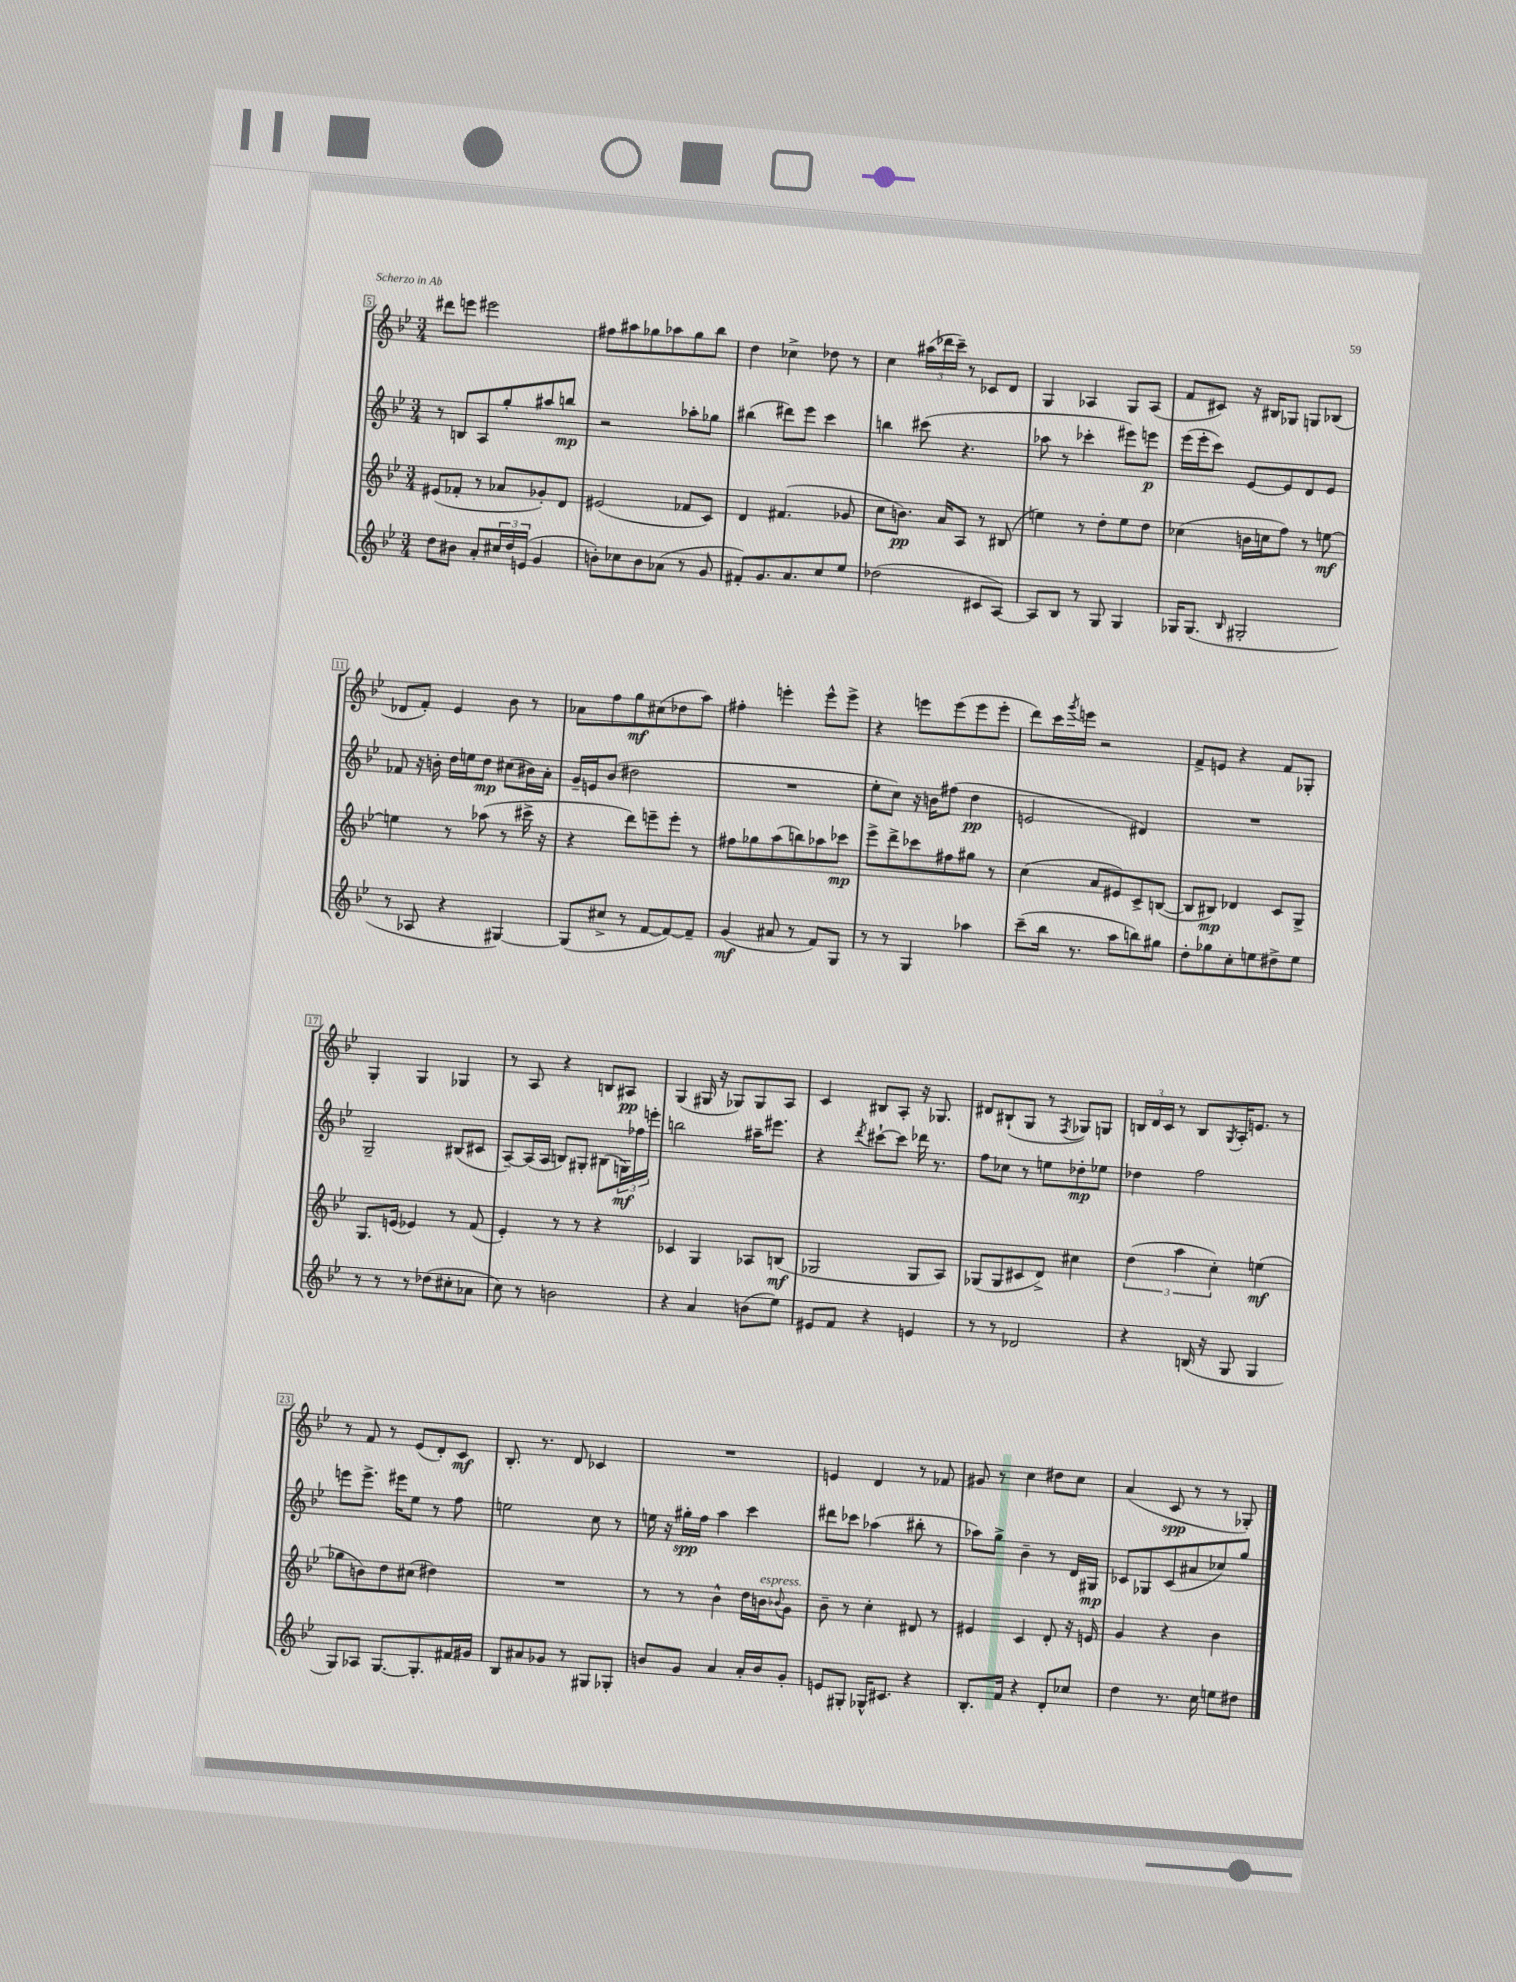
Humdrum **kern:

**kern	**kern	**kern	**kern
*staff4	*staff3	*staff2	*staff1
*clefG2	*clefG2	*clefG2	*clefG2
*k[b-e-]	*k[b-e-]	*k[b-e-]	*k[b-e-]
*M3/4	*M3/4	*M3/4	*M3/4
8dd	(8e#	8r	8ddd#
8b#	8f-'	8B	8eee
8a'	8r	8A	2eee#
24cc#	8a-	8gg'	.
24dd	.	.	.
(24e	.	.	.
4g	8g-')	8aa#	.
.	8d	8bb	.
=	=	=	=
8b')	(2e#	2r	8ff#
8cc-	.	.	8aa#
8b	.	.	8gg-
(8a-	.	.	8aa-
8r	8f-	8aa-'	8gg-
8g	8c)	8gg-	8bb-
=	=	=	=
8f#')	4d	(4bb#	4dd
8.g	.	.	.
.	(4.f#	8ddd#)	4cc-^
8.a	.	.	.
.	.	8eee-	.
8cc	.	4ccc	8dd-
8ee-	8g-	.	8r
=	=	=	=
(2dd-	8cc	4bb	4cc
.	8.b)	.	.
.	.	(8ccc#	(24aa#
.	.	.	24ddd-
.	16a	.	.
.	.	.	24ccc~)
.	8A	4.r	8r
8c#	8r	.	8c-
[8A)	(8B#	.	8d
=	=	=	=
8A]	4ee)	8aa-	4G
8B-	.	8r	.
8r	8r	4ccc-'	4A-
8G	8dd'	.	.
4G	8ee	8eee#)	8G
.	8dd	8eee	(8A-
=	=	=	=
16G-	(4cc-	(16eee-	8f
(8.G-	.	16eee-'	.
.	.	8ccc)	8c#)
16qqB-	.	.	.
2G#'	16b	[8e-	16r
.	16cc	.	16B#
.	8ff)	8e-]	8G-
.	8r	8d	8G
.	[8ee	8e-	(8B-
=	=	=	=
8r	4ee]	8f-	8d-
8A-	.	16r	8f')
.	.	16b'	.
4r	8r	16dd	4e-
.	.	16ee	.
.	(8aa-	8dd	.
[4G#)	8r	(8cc#	8b-
.	16ccc#^	16b#)	8r
.	16r	16a'	.
=	=	=	=
(8G#]	4r	16g~	8a-
.	.	16e	.
8cc#^	.	(8b-	8ff
8r	8ddd)	2dd#	8gg
[8f	8eee~	.	(8cc#
8f_)	8eee'	.	8dd-
8f~]	8r	.	8aa)
=	=	=	=
(4g	8ff#	2.r	4ff#'
.	8gg-	.	.
8a#	(8aa	.	4eee'
8r	8bb)	.	.
8f)	8aa-	.	8eee^^
8G	8ccc-	.	8eee^
=	=	=	=
8r	8eee-^	8ee-'	4r
8r	8ddd^	8cc)	.
4G	8ccc-	16r	8eee
.	.	16b	.
.	8ff#	(8ff#	(8eee
4aa-	8gg#	4dd	8eee
.	8r	.	8eee'
=	=	=	=
(8ccc~	(4cc	2e	8ddd)
16bb-	.	.	16ccc
.	.	.	8qggg
8.r	.	.	16eee
.	8a	.	2r
8aa	8e#)	.	.
8bb)	8c^	4d#)	.
8gg#	([8B	.	.
=	=	=	=
8dd'	8B]	2.r	8f^
8gg-	8B#)	.	8e
8cc'	4d-	.	4r
8ee	.	.	.
8dd#^	8c	.	8f
8ee	8G^	.	8G-'
=	=	=	=
8r	8.G	2G~	4G'
8r	.	.	.
.	(16e	.	.
8r	4e-)	.	4G
(8dd-	.	.	.
8cc#'	8r	(8B#	4G-
8a-	(8f	8c#	.
=	=	=	=
8cc)	4e-')	[8A~)	8r
8r	.	(16A]	8A
.	.	16A	.
2b	8r	8B)	4r
.	8r	8G#'	.
.	4r	(8B#	8B
.	.	24G)	8A#
.	.	24ff-	.
.	.	24eee'	.
=	=	=	=
4r	4c-	2bb	(4G
4a	4G	.	16G#
.	.	.	16r
.	.	.	8G-)
(8b	8A-	16aa#~	8G-
.	.	8.eee#	.
8ee-)	(8B	.	8A
=	=	=	=
8e#	2G-	4r	4c
8f	.	.	.
.	.	8qddd	.
4r	.	[8ccc#`	8B#
.	.	8ccc#]	8A'
4e	8G-	16ddd-	16r
.	.	8.r	8.G-
.	8A)	.	.
=	=	=	=
8r	(8G-	8ff	8d#
8r	8G-	8cc-	(8B#`
2d-	8c#	8r	8G
.	8d^)	8ee	8r
.	.	.	8qF
.	4cc#	8dd-'	8G-)
.	.	8ee-	8G
=	=	=	=
4r	(6dd	4dd-	24B
.	.	.	24d
.	.	.	24c
.	.	.	8r
.	6aa	.	.
(16B	.	2ff	8B
16r	.	.	.
.	6cc')	.	.
.	.	.	8qG
8G	.	.	16A'
.	.	.	8.e
4G	(4ee	.	.
.	.	.	8r
=	=	=	=
8G)	8gg-	8eee	8r
8A-	8b)	8.eee^	8f
[8.G	8dd	.	8r
.	.	16eee#	.
.	(8cc#	8ee-	(8e-
8.G']	.	.	.
.	4dd#)	8r	8d')
16f#	.	8ff	8c
16g#	.	.	.
=	=	=	=
8B-	2.r	2ee	8.B-'
8a#	.	.	.
.	.	.	8.r
8g-	.	.	.
8r	.	.	8d
8G#	.	8cc	4c-
8G-'	.	8r	.
=	=	=	=
8b	8r	16ee	2.r
.	.	16r	.
8g	8r	16gg#'	.
.	.	16ff	.
4a	4b-^^	4aa	.
16a'	16dd	4ccc	.
16b	16b	.	.
.	8qqb-	.	.
8g'	8g	.	.
=	=	=	=
8e	8b-~	8ddd#	4e
8G#'	8r	8ccc-	.
16G-^^	4cc'	(4aa-	4d
8.c#	.	.	.
4r	8d#	8bb#'	8r
.	8r	8r	8f-
=	=	=	=
8.B-'	4e#	8aa-)	8g#
.	.	8gg^	8r
16f	.	.	.
4r	4c	4b-~	4cc
8d'	8d'	8r	8dd#
8cc-	16r	16d	8cc
.	16e	16G#	.
=	=	=	=
4dd	4g	8c-	(4a
.	.	8G-	.
8.r	4r	(8c-	8c
.	.	8a#	8r
16cc	.	.	.
8ee	4b-	8cc-)	8r
8dd#	.	8gg	8G-')
==	==	==	==
*-	*-	*-	*-
